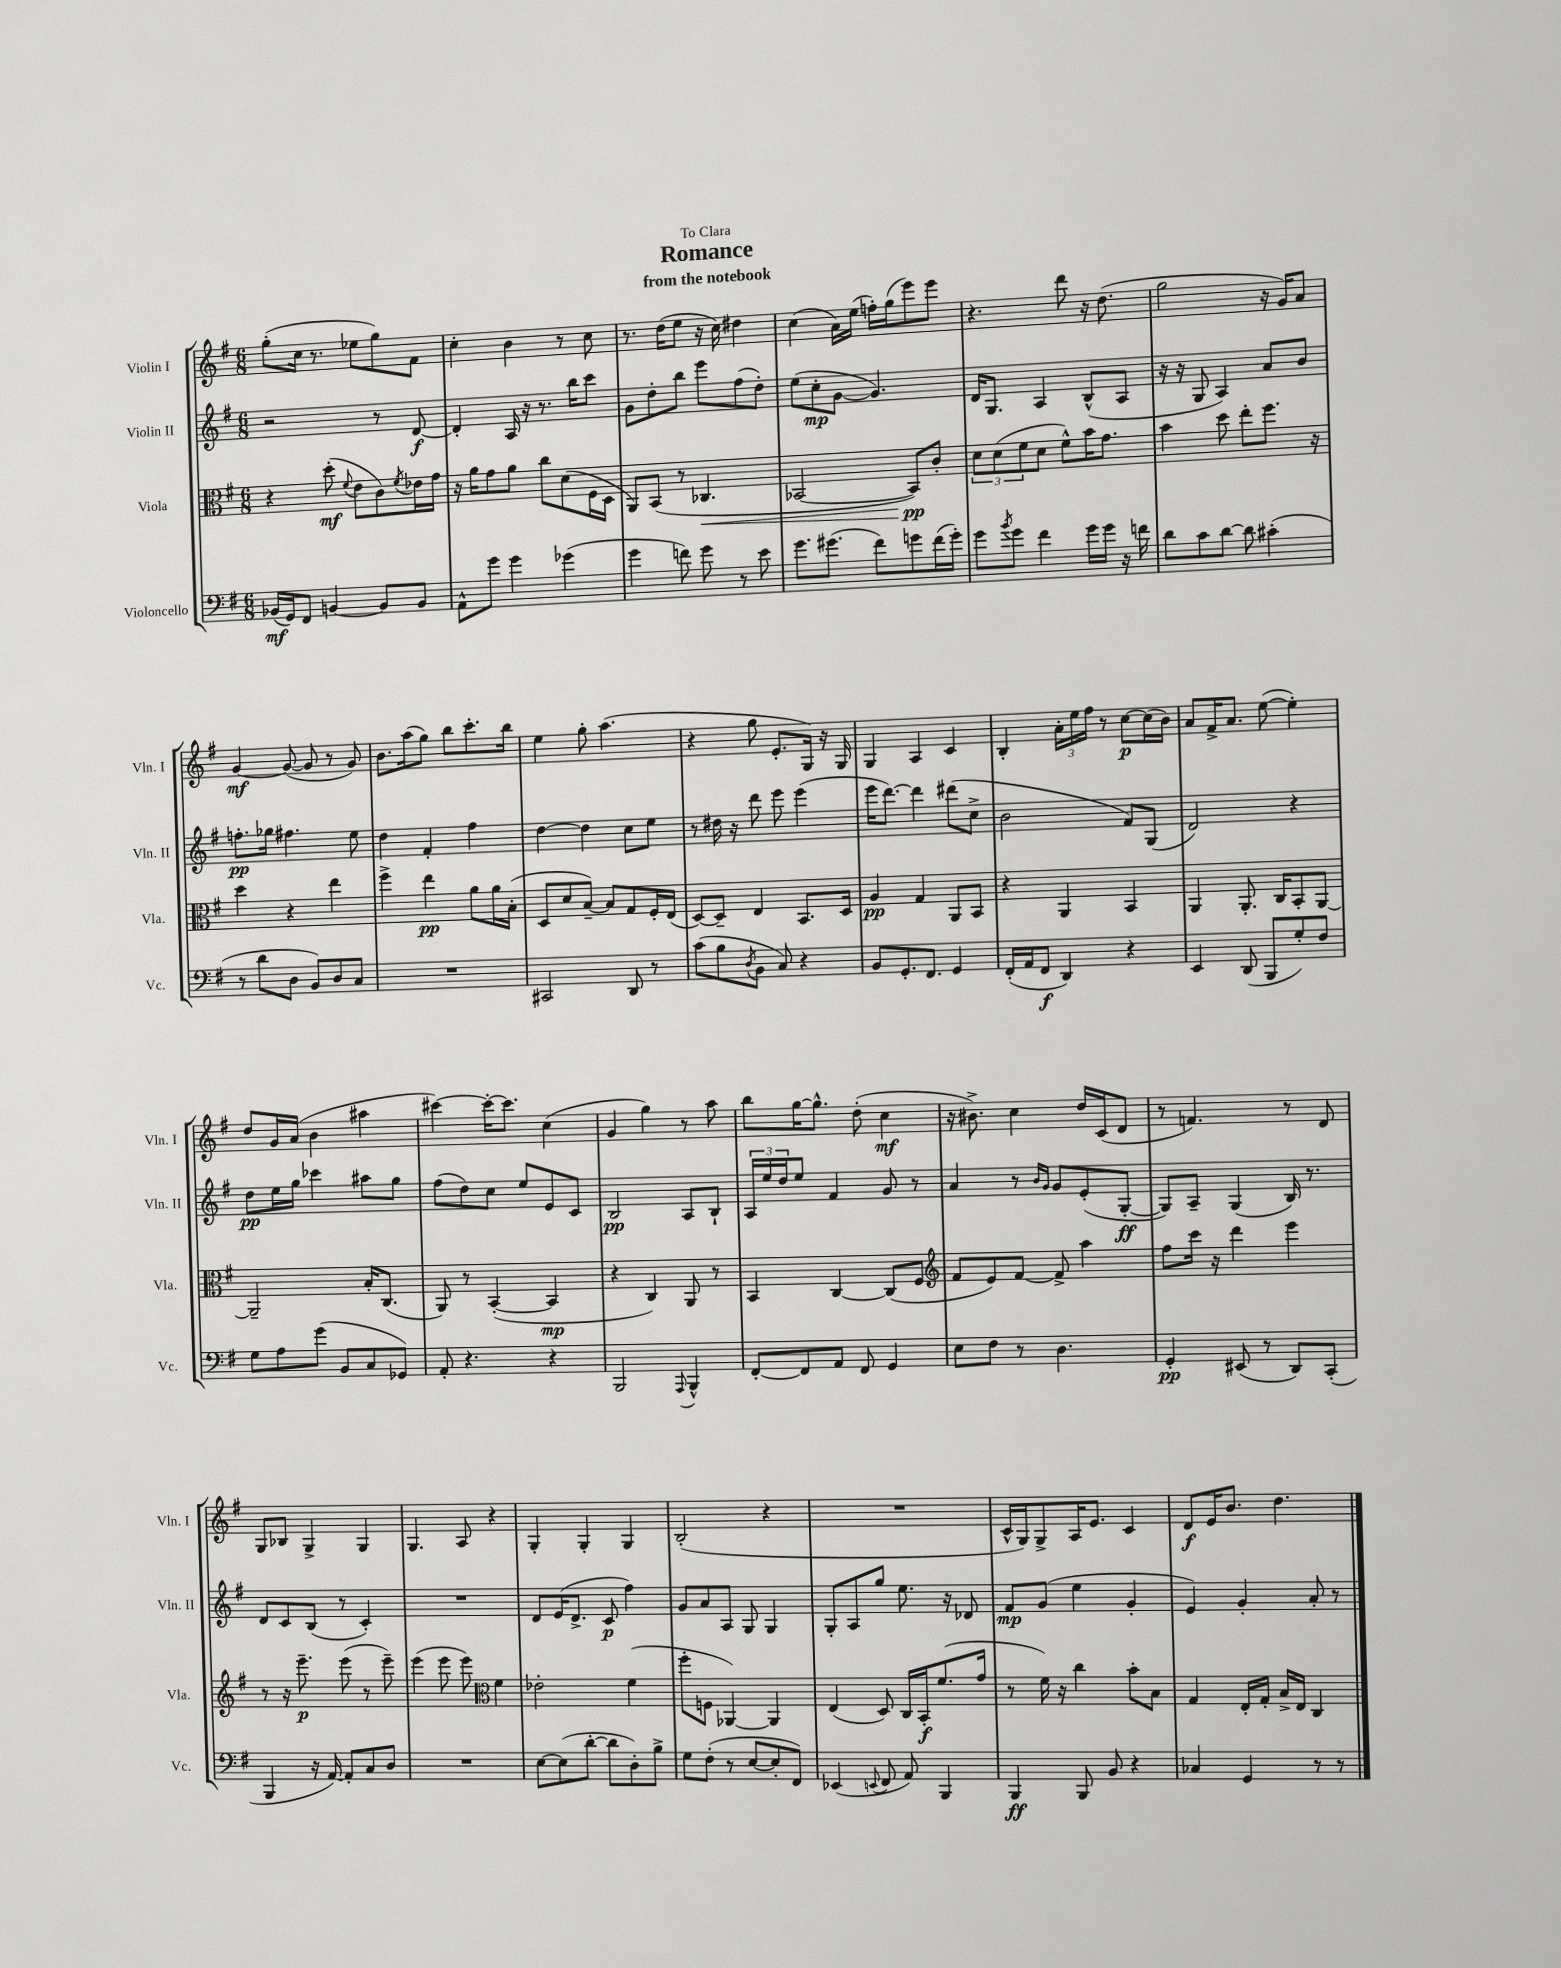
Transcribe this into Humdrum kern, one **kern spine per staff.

**kern	**kern	**kern	**kern
*staff4	*staff3	*staff2	*staff1
*clefF4	*clefC3	*clefG2	*clefG2
*k[f#]	*k[f#]	*k[f#]	*k[f#]
*M6/8	*M6/8	*M6/8	*M6/8
(16BB-	4r	2r	(8gg'
16GG)	.	.	.
8FF#	.	.	16cc
.	.	.	8.r
[4BB	(8dd'	.	.
.	8qqf#	.	.
.	8e	.	8ee-
8BB]	8c)	8r	8gg)
.	8qf#	.	.
8BB	16e-	[8d	8f#
.	16g	.	.
=	=	=	=
8AA^^	16r	4d']	4cc'
.	16a	.	.
8g	8g	.	.
4g	8a	16A	4b
.	.	16r	.
.	8cc	8.r	.
(4g-	(8d	.	8r
.	.	16bb	.
.	16F#	8ccc	8cc
.	16D	.	.
=	=	=	=
4g	8AA)	8g	8.r
.	(8BB	8dd'	.
.	.	.	(16dd
8f)	8r	8bb	8ee
8g	4.C-	8eee	16r
.	.	.	16cc)
8r	.	(8ff#	4dd#
8e	.	8dd')	.
=	=	=	=
8.g	[2BB-	(8ee	(4cc
.	.	8cc'	.
(8.g#	.	.	.
.	.	[8g	16a)
.	.	.	(16ee
8f#)	.	4.g])	16ff')
.	.	.	(16gg
8g	8BB-])	.	8eee)
(16f#	8c'	.	8eee
16g')	.	.	.
=	=	=	=
8g	12d	16d	4.r
.	.	8.G	.
.	(12d	.	.
8qb	.	.	.
8g	.	.	.
.	12f#	.	.
4f#	8d	4A	.
.	8f#^^)	.	8ddd
16g	16b	(8B^^	16r
16g	8.g	.	(8.dd
16r	.	8A	.
16f	.	.	.
=	=	=	=
8d	4b	16r	2gg
.	.	16r	.
8c	.	8G	.
[8d	8dd	4A)	.
8d]	8ee'	.	.
(4c#'	8.ff#	8a	16r
.	.	.	16g)
.	.	8b	8a
.	16r	.	.
=	=	=	=
8r	4dd	8.ff'	[4g
8d	.	.	.
.	.	16gg-	.
8D	4r	4.ff#	(8g_
8BB)	.	.	8g]
8D	4ee	.	8r
8C	.	8ee	8g)
=	=	=	=
2.r	4ff#^	4dd	8.b
.	.	.	(16aa
.	4ee	4f#'	8gg)
.	.	.	8bb
.	8a	4ff#	8.ccc'
.	16a	.	.
.	(16B'	.	16bb
=	=	=	=
2CC#	8D	[4dd	4ee
.	8d	.	.
.	[8B~)	4dd]	8gg'
.	8B]	.	(4.aa
8DD	8G	8cc	.
8r	16F#'	8ee	.
.	(16E	.	.
=	=	=	=
(8c	[8D)	8r	4r
8B	8D~]	16dd#	.
.	.	16r	.
8qD	.	.	.
8BB	4E	8ddd	8gg
8C)	.	8eee	8.e'
4r	8.BB	(4eee	.
.	.	.	16G)
.	.	.	16r
.	16D	.	16G
=	=	=	=
8BB	4A	16eee	4G
.	.	[8.ddd)	.
8.GG'	.	.	.
.	4G	4ddd]	4A
8.FF#	.	.	.
4GG	8AA	(8ddd#	4c
.	8BB	8cc^	.
=	=	=	=
(16FF#'	4r	2b	4B'
16AA	.	.	.
8FF#	.	.	.
4DD)	4AA	.	24a'
.	.	.	24ee
.	.	.	24ff#
.	.	.	8r
4r	4BB	8f#)	[8cc
.	.	(8G	(16cc]
.	.	.	16b)
=	=	=	=
4EE	4AA	2d)	8a
.	.	.	16f#^
.	.	.	8.a
(8DD	8.AA'	.	.
8BBB	.	.	([8ee
.	16C	.	.
8G')	8BB'	4r	4ee'])
8F#	[8AA	.	.
=	=	=	=
8G	2AA~]	8dd	8dd
8A	.	16ee	16g
.	.	16gg	(16a
(8g	.	4ccc-	4b
8BB	.	.	.
8C	16B'	8aa#	4aa#
.	(8.C	.	.
8GG-)	.	8gg	.
=	=	=	=
8AA'	8AA)	(8ff#	[4ccc#)
4.r	8r	8dd)	.
.	([4BB'	8cc	16ccc#'_
.	.	.	8.ccc#]
.	.	8ee	.
4r	4BB]	8e	(4cc
.	.	8c	.
=	=	=	=
2BBB	4r	2B	4g
.	4C)	.	4gg)
8qqAAA	.	.	.
4BBB^^	8AA	8A	8r
.	8r	8B`	8aa
=	=	=	=
[8FF#'	4BB	24A	8bb
.	.	24ee	.
.	.	24dd	.
8FF#]	.	8ee	[16gg
.	.	.	8.gg^^]
8AA	[4C	4f#	.
8FF#	.	.	(8dd'
4GG	(8C]	8g	4cc
.	8F#	8r	.
=	=	=	=
*	*clefG2	*	*
8E	8f#	4a	16r
.	.	.	8.b#^)
8F#	8e)	.	.
8r	[8f#	8r	4cc
.	.	16qqb	.
.	.	16qqg	.
4.D	8f#^]	8g	.
.	4aa	(8e'	16dd
.	.	.	(16c
.	.	[8G'	8d
=	=	=	=
4GG'	8ff#	8G])	8r
.	16ccc	8A~	4.f)
.	16r	.	.
(8EE#	4ddd	(4G	.
8r	.	.	.
8DD)	4eee	16B)	8r
.	.	8.r	.
(8CC'	.	.	8d
=	=	=	=
4BBB	8r	8d	8G
.	16r	8c	8B-
.	8.eee~	.	.
16r	.	(8B	4G^
[16AA)	.	.	.
8AA']	(8eee	8r	.
8C	8r	4c')	4G
8D	8eee~)	.	.
=	=	=	=
2.r	(4eee	2.r	4.G
.	8eee	.	.
.	8eee)	.	8A
*	*clefC3	*	*
.	4f#	.	4r
=	=	=	=
[8E	2e-'	8d	4G'
(8E]	.	(16e	.
.	.	8.d^	.
[8d'	.	.	4G'
8d]	.	8c	.
8D')	(4f#	4ff#)	4G
8B^	.	.	.
=	=	=	=
8G	8ff#'	8g	(2B'
(8F#'	8F	8a	.
8r	[4AA-)	8A	.
[8E	.	8G	.
8E']	4AA-]	4G	4r
8FF#)	.	.	.
=	=	=	=
(4EE-	(4E	8G'	2.r
.	.	8A	.
8qqEE	.	.	.
8FF#	8D)	8gg	.
8AA)	16C	8.ee	.
.	16BB'	.	.
4BBB	(8.f#	.	.
.	.	16r	.
.	.	8d-	.
.	16g	.	.
=	=	=	=
4BBB	8r	8f#	16c^^
.	.	.	16G)
.	16f#)	(8g	8G^
.	16r	.	.
8BBB	4cc	4ee	16A
.	.	.	8.e
8BB	.	.	.
4r	8b'	4g'	4c
.	8B	.	.
=	=	=	=
4C-	4G	4e)	8d
.	.	.	16e
.	.	.	8.b
4GG	16E'	4g'	.
.	16G'	.	.
.	16B^	.	4.dd
.	16E	.	.
8r	4C	8a'	.
8r	.	8r	.
==	==	==	==
*-	*-	*-	*-
